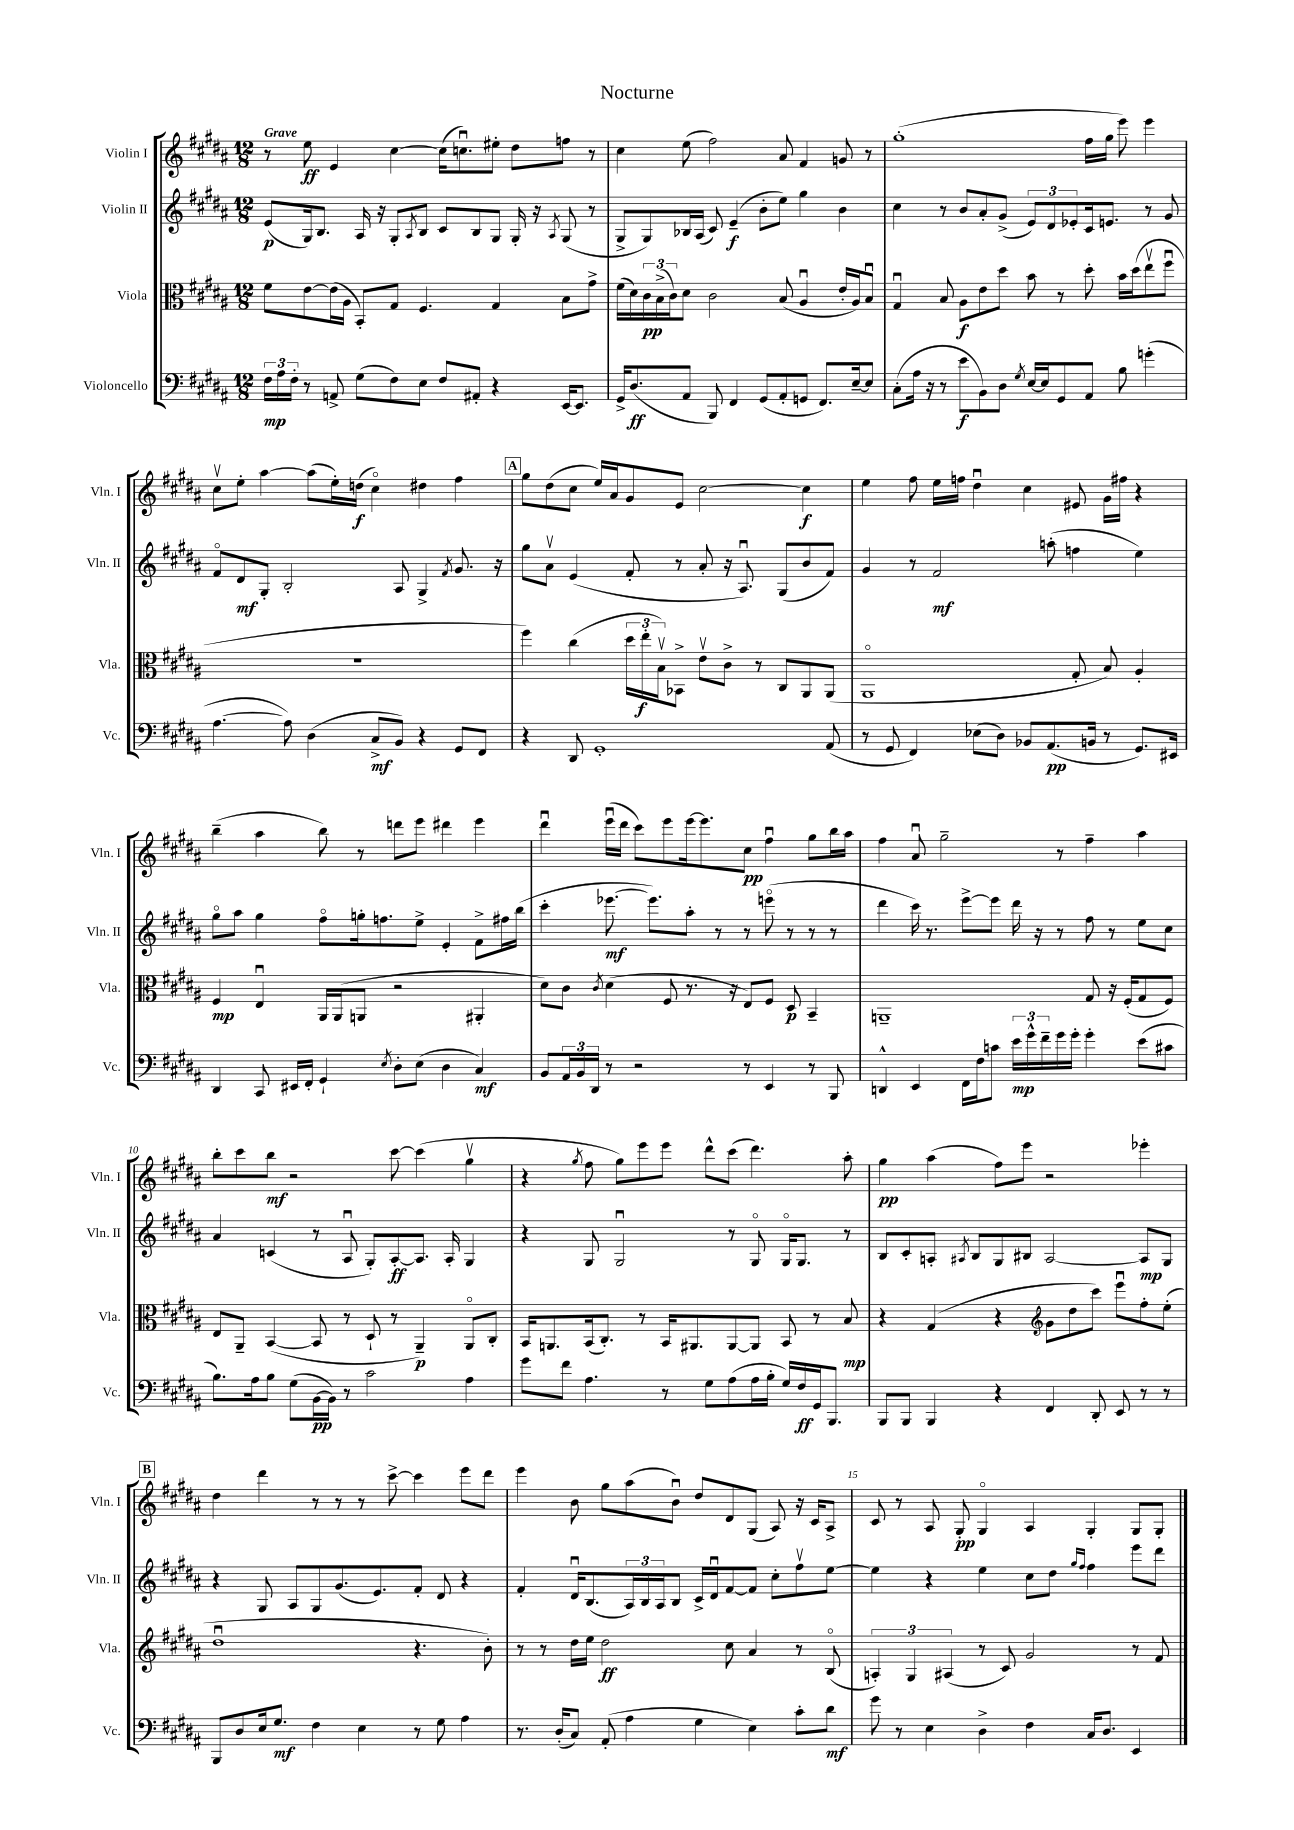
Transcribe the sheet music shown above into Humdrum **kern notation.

**kern	**kern	**kern	**kern
*staff4	*staff3	*staff2	*staff1
*clefF4	*clefC3	*clefG2	*clefG2
*k[f#c#g#d#a#]	*k[f#c#g#d#a#]	*k[f#c#g#d#a#]	*k[f#c#g#d#a#]
*M12/8	*M12/8	*M12/8	*M12/8
24F#\LL	8f#\L	(8e/L	8r
24A#\	.	.	.
24F#'\JJ	.	.	.
8r	[8e\	16G#/k)	8ee\
.	.	8.B/J	.
8AA^/	(16e\]L	.	4e/
.	16A#\JJ	.	.
(8G#\L	8BB'/L)	16A#/	.
.	.	16r	.
8F#\)	8G#/J	8G#'/L	[4cc#\
.	.	8qA#/	.
8E\J	4.F#/	8B/J	.
8F#/L	.	8c#/L	(16cc#\]LK
.	.	.	8.ccu\)
8AA#'/J	.	8B/	.
4r	4G#/	8G#/J	8ee#'\J
.	.	16G#'/	8dd#\L
.	.	16r	.
.	.	8qA#/	.
[16EE/LK	8B\L	(8G#/	8ff\J
8.EE/]J	.	.	.
.	8g#^\J	8r	8r
=	=	=	=
16GG#^/LK	(16f#\LL	8G#^/L	4cc#\
(8.D#/	16d#\)	.	.
.	24c#\	8G#/)	.
.	(24B^\	.	.
.	24c#\J)	.	.
8AA#/J	8d#\J	16B-/L	(8ee\
.	.	(16A#/JJ	.
8BBB/)	2c#\	8c#/)	2ff#\)
4FF#/	.	(4e~/	.
(8GG#/L	.	8b'\L	.
8AA#'/	(8B/	8ee\J)	8a#/
8GG/J	4A#u/	4gg#\	4f#/
8.FF#/L)	.	.	.
.	16e'/LL	4b\	8g/
[16E~/k	16A#/J)	.	.
8E/]J	8Bu/J	.	8r
=	=	=	=
(8C#'\L	4G#u/	4cc#\	(1gg#'
16A#\Jk	.	.	.
16r	.	.	.
8r	8B/	8r	.
8e\L	8A#\L	8b/L	.
8BB\)	8e\	8a#'/	.
8D#\J	8dd#\J	(8g#^/J	.
8qG#/	.	.	.
[16E/LL	8b\	12e/L)	.
16E/]J	.	.	.
.	.	12d#/	.
8GG#/	8r	.	.
.	.	12e-'/	.
8AA#/J	8dd#'\	16c#/k	16ff#\LL
.	.	8.e/J	16gg#\JJ
8B\	16b\LL	.	8eee\)
.	(16dd#\J	.	.
(4g'\	8eev\	8r	4eee\
.	8ff#u\J	8g#/	.
=	=	=	=
[4.A#\	1.r	8f#o/L	8cc#v\L
.	.	8d#/	8ee'\J
.	.	8G#'/J	[4aa#\
8A#\])	.	2B'/	.
(4D#\	.	.	(8aa#\]L
.	.	.	16ee'\L)
.	.	.	(16dd\JJ
8C#^/L	.	.	4cc#o\)
8BB/J)	.	8A#/	.
4r	.	4G#^/	4dd#\
.	.	8qf#/	.
8GG#/L	.	8.g#/	4ff#\
8FF#/J	.	.	.
.	.	16r	.
=	=	=	=
4r	4ff#\)	8gg#\L	8gg#\L
.	.	8a#v\J	(8dd#\
8DD#/	(4cc#\	(4e/	8cc#\J
1GG#'	.	.	16ee/LL)
.	.	.	16a#/J
.	24dd#\LL	8f#'/	8g#/
.	24ee'\	.	.
.	24Bv\J)	.	.
.	8BB-^\J	8r	8e/J
.	8ev\L	8a#'/	[2cc#\
.	8c#^\J	16r	.
.	.	8.A#u/)	.
.	8r	.	.
.	8C#/L	(8G#/L	.
.	8AA#/	8b/	4cc#\]
(8AA#/	(8AA#/J	8f#/J)	.
=	=	=	=
8r	1AA#o	4g#/	4ee\
8GG#/	.	.	.
4FF#/)	.	8r	8ff#\
.	.	2f#/	16ee\LL
.	.	.	16ff\JJ
(8E-\L	.	.	4dd#u\
8D#\J)	.	.	.
8BB-/L	.	.	4cc#\
(8.AA#/	.	(8aa'\	.
.	8G#'/	4ff\	8e#/
16BB/Jk	.	.	.
8r	8B/)	.	16g#\LL
.	.	.	16ff#\JJ
8.GG#/L)	4A#'/	4ee\)	4r
16EE#/Jk	.	.	.
=	=	=	=
4DD#/	4F#/	8gg#o\L	(4bb~\
.	.	8aa#\J	.
8CC#/	4Eu/	4gg#\	4aa#\
16EE#/LL	.	.	.
16FF#'/JJ	.	.	.
4GG#`/	16AA#/LL	8ff#o\L	8bb\)
.	(16AA#/J	.	.
.	8AA/J	16gg'\k	8r
.	.	8.ff\	.
8qE/	.	.	.
8D#'\L	2r	.	8ddd\L
(8E\J	.	8ee^\J	8eee\J
4D#\	.	4e'/	4ddd#\
4C#/)	4AA#'/	8f#^\L	4eee\
.	.	16ff#\L	.
.	.	(16bb\JJ	.
=	=	=	=
8BB/L	8d#\L)	4ccc#'\	4ddd#u\
24AA#/L	8c#\J	.	.
24BB/	.	.	.
24DD#/JJ	.	.	.
.	8qc#/	.	.
8r	(4d#\	[8.eee-\	(16eeeu\LL
.	.	.	16ddd#\JJ
2r	.	.	8ccc#\L)
.	.	8.eee-\]L)	.
.	8F#/	.	8eee\
.	8.r	8aa#'\J	[16eee\k
.	.	.	8.eee\]
.	.	8r	.
.	16r	.	.
8r	8E/L)	8r	8cc#\J
4EE/	8F#/J	(8eeeo\	4ff#u\
.	8D#/	8r	.
8r	4BB~/	8r	8gg#\L
8BBB/	.	8r	16bb\L
.	.	.	16aa#\JJ
=	=	=	=
4DD^^/	1AA~	4ddd#\	4ff#\
4EE/	.	16ccc#\)	8a#u/
.	.	8.r	.
.	.	.	2gg#~\
16FF#\LL	.	[8eee^\L	.
16F#\J	.	.	.
8c\J	.	8eee\]J	.
24e\LL	.	16ddd#\	.
24g#^^\	.	.	.
.	.	16r	.
24f#~\	.	.	.
16g#\	.	8r	8r
16g#'\JJ	.	.	.
4g#'\	8G#/	8ff#\	4ff#~\
.	16r	8r	.
.	(16F#'/LK	.	.
(8e\L	8G#/	8ee\L	4aa#\
8c#\J	8F#/J)	8cc#\J	.
=	=	=	=
8.B\L)	8E/L	4a#/	8bb'\L
.	8AA#~/J	.	8ccc#\
16A#\k	.	.	.
8B\J	([4BB/	(4c/	8bb\J
(8G#\L	.	.	2r
[16BB\L	8BB/]	8r	.
16BB\]JJ)	.	.	.
8r	8r	8A#u/	.
2c#\	8D#`/	8G#'/L)	.
.	8r	[8A#'/	[8ccc#\
.	4AA#~/)	8.A#/]J	(4ccc#\]
.	.	16A#'/	.
4A#\	8AA#o/L	4G#/	4gg#v\
.	8C#'/J	.	.
=	=	=	=
8g#\L	16BB/LK	4r	4r
.	8.AA/	.	.
8f#\J	.	.	.
.	.	.	8qgg#/
4.A#\	(16BB/k	8G#/	8ff#\
.	8.C#'/J)	.	.
.	.	2G#u/	8gg#\L)
.	8r	.	8eee\
8r	16BB/LK	.	8eee\J
.	8.AA#/	.	.
8G#\L	.	.	8ddd#^^\L
(8A#\	[8AA#/	8r	(8ccc#\J
16A#\L	8AA#/]J	8G#o/	4.ddd#\)
16B'\JJ	.	.	.
16G#/LL)	8BB/	16G#o/LK	.
16F#/	.	8.G#/J	.
16GG#/J	8r	.	.
8.BBB/J	.	.	.
.	8B/	8r	8aa#'\
=	=	=	=
8BBB/L	4r	8B/L	4gg#\
8BBB/J	.	8c#'/	.
4BBB/	(4G#/	8A'/J	(4aa#\
.	.	8qA#/	.
.	.	8B/L	.
4r	4r	8G#/	8ff#\L)
.	.	8B#/J	8eee\J
*	*clefG2	*	*
4FF#/	8g#\L	[2A#/	2r
.	8dd#\	.	.
8DD#'/	8ccc#\J)	.	.
8EE/	8eeeu\L	.	.
8r	8ff#'\	8A#/]L	4eee-'\
8r	(8ee'\J	8G#/J	.
=	=	=	=
8BBB/L	1dd#u	4r	4dd#\
8D#/	.	.	.
16E/k	.	8G#/	4ddd#\
8.G#/J	.	.	.
.	.	8A#/L	.
4F#\	.	8G#/	8r
.	.	(8.g#/	8r
4E\	.	.	8r
.	.	8.e/)	.
.	.	.	[8ccc#^\
8r	4.r	8f#'/J	4ccc#\]
8G#\	.	8d#/	.
4A#\	.	4r	8eee\L
.	8b'\)	.	8ddd#\J
=	=	=	=
8.r	8r	4f#'/	4eee\
.	8r	.	.
(16D#'/LK	.	.	.
8C#/J)	16dd#\LL	16d#u/LK	8b\
.	16ee\JJ	(8.B/	.
(8AA#'/	2dd#\	.	8gg#\L
4A#\	.	24A#/L)	(8aa#\
.	.	24B/	.
.	.	24A#/J	.
.	.	8B/J	8bu\J)
4G#\	.	16c#^/LL	8dd#/L
.	.	16d#u/J	.
.	8cc#\	[8f#/	8d#/
4E\)	4a#/	8f#/]J	(8G#/J
.	.	8cc#'\L	8A#/)
8c#'\L	8r	8ff#v\	16r
.	.	.	16c#/LK
8d#\J	(8Bo/	[8ee\J	8A#^/J
=	=	=	=
8g#\	6A'/)	4ee\]	8c#/
8r	.	.	8r
.	6G#/	.	.
4E\	.	4r	8A#/
.	(6A#/	.	.
.	.	.	8G#'/
4D#^\	8r	4ee\	4G#o/
.	8c#/)	.	.
4F#\	2g#/	8cc#\L	4A#/
.	.	8dd#\J	.
.	.	16qqgg#/LL	.
.	.	16qqff#/JJ	.
16C#/LK	.	4ff#\	4G#'/
8.D#/J	.	.	.
4EE/	8r	8eee\L	8G#/L
.	8f#/	8ddd#\J	8G#'/J
==	==	==	==
*-	*-	*-	*-
